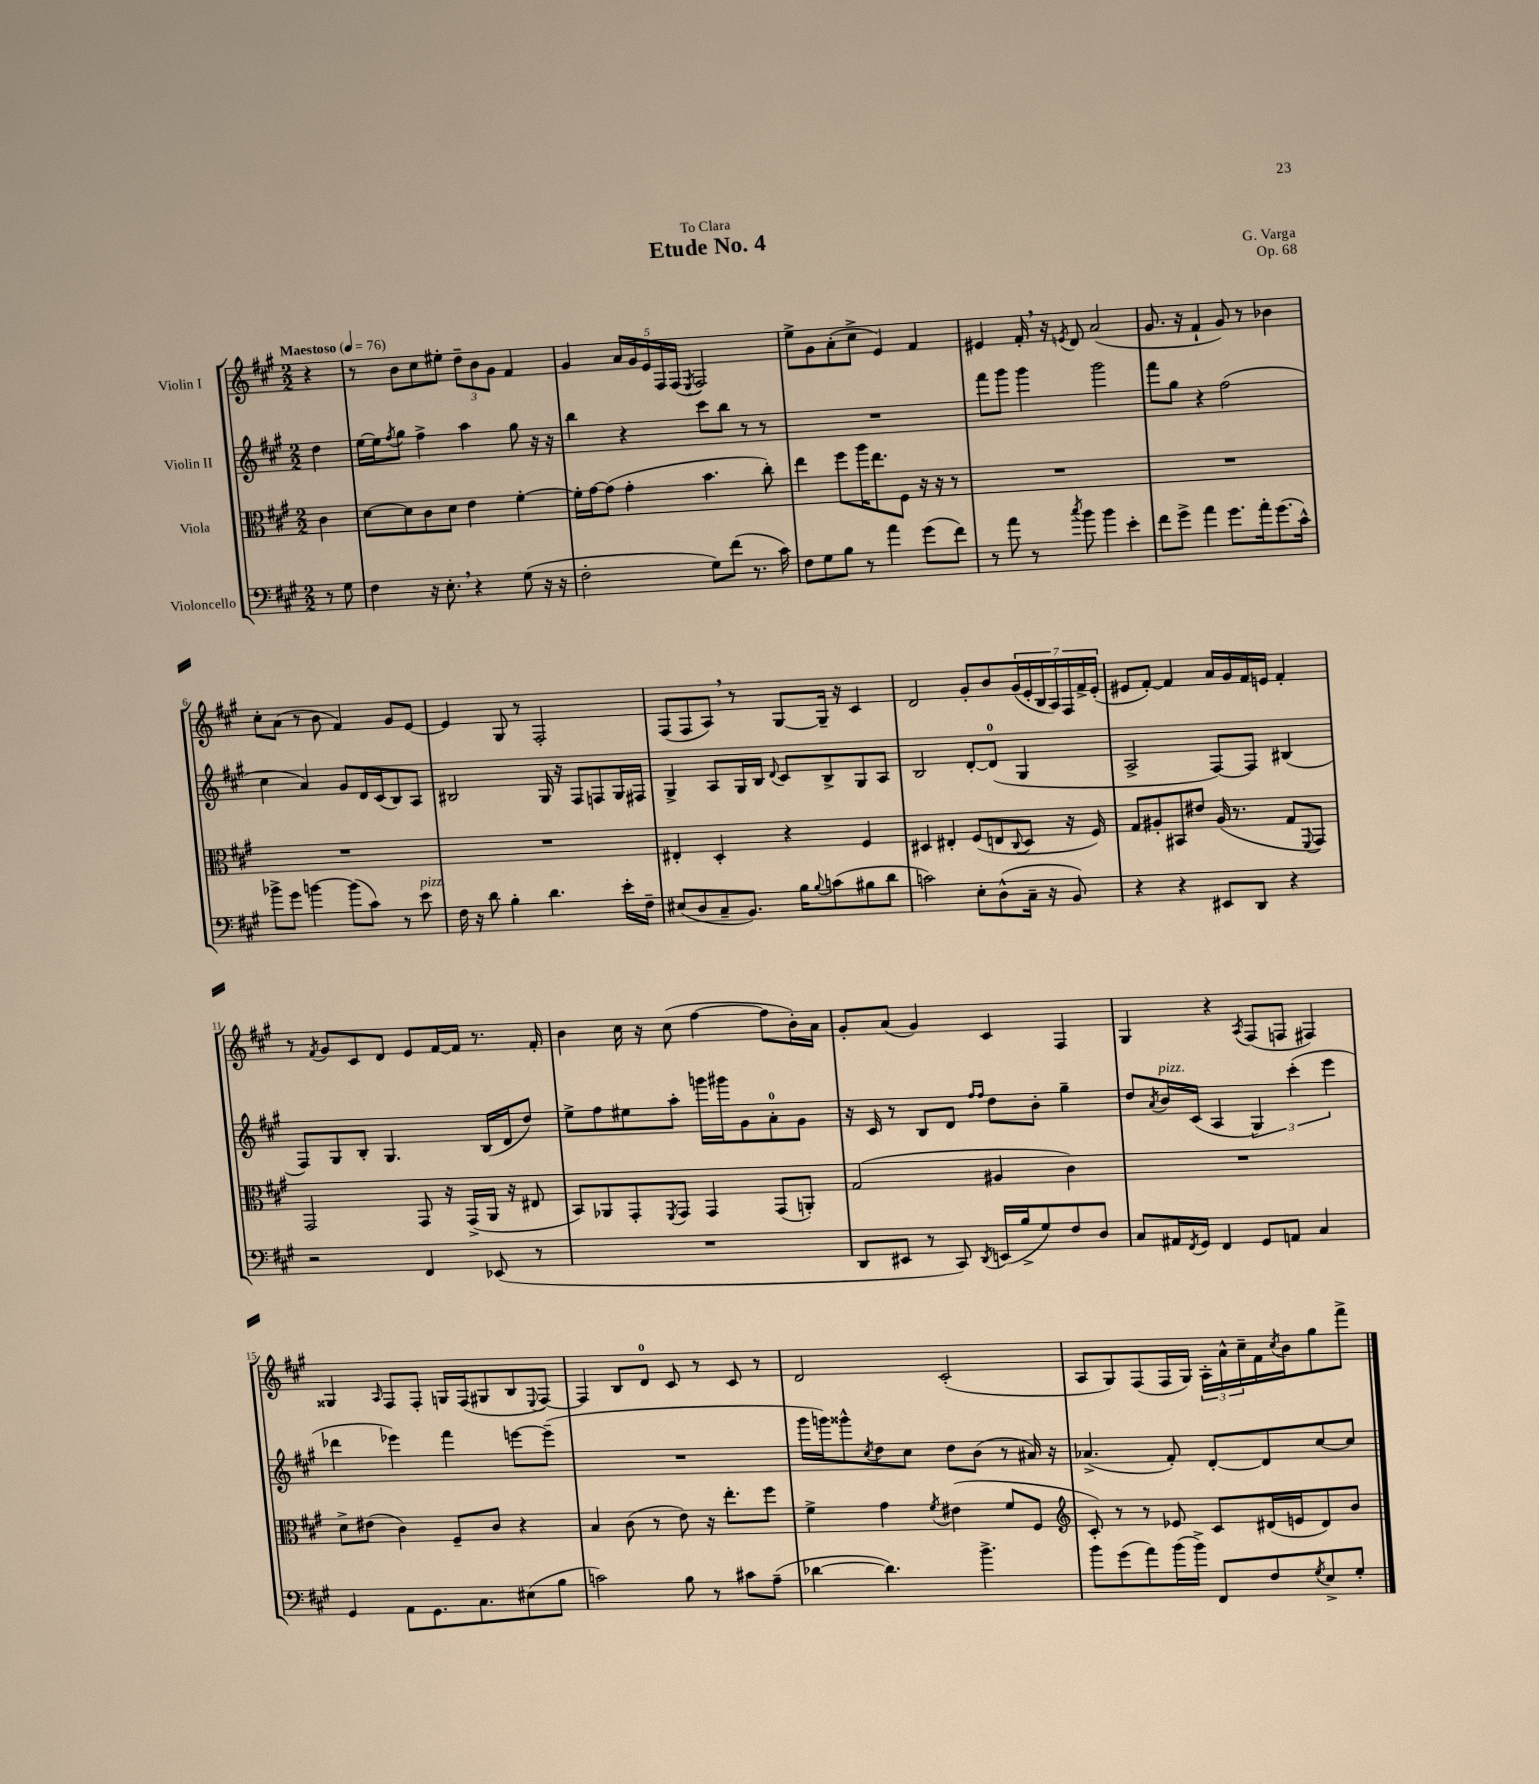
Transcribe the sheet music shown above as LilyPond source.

\header { title = "Etude No. 4" composer = "G. Varga" dedication = "To Clara" opus = "Op. 68" }
<<
\new StaffGroup <<
\new Staff = "s0" \with { instrumentName = "Violin I" } {
    \clef treble \key a \major \numericTimeSignature \time 2/2 \partial 4 \tempo "Maestoso" 4 = 76
    r4 |
    r8 b'8 cis''8 eis''8-. \tuplet 3/2 { d''8-- b'8 gis'8 } fis'4 |
    gis'4 \tuplet 5/4 { a'16 gis'16 e'16 fis16 fis16( } \acciaccatura { e8 } fis2) |
    e''8-> gis'8 a'8-.( cis''8-> e'4) fis'4 |
    eis'4 fis'16-. \breathe r16 \acciaccatura { e'8 } d'8 a'2( |
    gis'8. r16 fis'4-! gis'8) r8 bes'4 |
    cis''8-. a'8( r8 b'8 fis'4) gis'8 e'8~ |
    e'4 gis8 r8 fis2-. |
    fis8( fis8 a8) \breathe r8 gis8~ gis16-- r16 cis'4 |
    d'2 gis'8-. b'8 \tuplet 7/4 { gis'16( e'16-. b16 a16) fis16 fis'16-> e'16-.( } |
    eis'8 fis'8~-.) fis'4 a'16 gis'16 fis'16 e'16 fis'4-. |
    r8 \acciaccatura { fis'8 } gis'8 cis'8 d'8 e'8 fis'16~ fis'16 r8. fis'16-. |
    b'4 cis''16 r16 cis''8( fis''4~ fis''8 b'16-.) a'16 |
    gis'8-. a'8( gis'4) cis'4 fis4 |
    gis4 r4 \acciaccatura { a8 } fis8( f8 fis4) |
    gisis4 \grace { a16 } fis8 fis8-. g16 fis16( gis8 b8 \appoggiatura { e8 } fis8~) |
    fis4 b8 d'8-0 cis'8 r8 cis'8 r8 |
    d'2 cis'2-.( |
    a8 gis8) fis8( fis16 gis16) \tuplet 3/2 { a16-. a'16-^ cis''16-- } fis'16 \acciaccatura { cis''8 } b'16 gis''8 fis'''8-> \bar "|." |
}
\new Staff = "s1" \with { instrumentName = "Violin II" } {
    \clef treble \key a \major \numericTimeSignature \time 2/2 \partial 4
    d''4 |
    e''16~ e''16 \acciaccatura { fis''8 } gis''8 fis''4-> a''4 gis''8 r16 r16 |
    b''4 r4 cis'''8 b''8 r8 r8 |
    R1 |
    fis'''8 gis'''8 gis'''4 gis'''2 |
    fis'''8 gis''8 r4 fis''2( |
    cis''4 a'4) gis'8 d'16 cis'16( b8) a8 |
    bis2 gis16 r16 fis8 f8 gis16 fis16 |
    gis4-> a8 gis16 b16 \appoggiatura { d'8 } cis'8 b8-> gis8 a8 |
    b2 d'8~-. d'8-0( gis4 |
    a2-> fis8~) fis8 bis4( |
    fis8) gis8 b8-. gis4. b16( d'16 d''8) |
    e''8-> fis''8 eis''8 a''8-. g'''16 gis'''16 gis'8 a'8-0-. gis'8 |
    r16 cis'16 r8 b8 d'8 \grace { fis''16 fis''16 } d''8 b'8-. gis''4-- |
    d''8 \acciaccatura { a'8 } b'16^\markup { \italic "pizz." } cis'16( a4 \tuplet 3/2 { gis4) cis'''4-.( e'''4 } |
    des'''4 ees'''4) fis'''4 e'''8~ e'''8--( |
    R1 |
    gis'''16 g'''16) gisis'''8-^ \acciaccatura { cis''8 } d''8 cis''8 d''8 b'8( r8 ais'16) r16 |
    aes'4.->( fis'8-.) d'8~-. d'8 cis''8~ cis''8 \bar "|." |
}
\new Staff = "s2" \with { instrumentName = "Viola" } {
    \clef alto \key a \major \numericTimeSignature \time 2/2 \partial 4
    cis'4 |
    d'8~ d'8 cis'8 d'8 e'4 fis'4~-. |
    fis'16-. gis'16~ gis'8( gis'4-. b'4. cis''8-.) |
    e''4 fis''8 a''16 e''8. fis8 r16 r16 r8 |
    R1 |
    R1 |
    R1 |
    R1 |
    eis4-. d4-. r4 fis4 |
    dis4 eis4-. fis8( e8 \appoggiatura { cis8 } dis8 r16 fis16) |
    gis8 ais8-. bis,8 eis'8 ais16( r8. gis8 \appoggiatura { fis,8 } gis,8) |
    gis,2 gis,8 r16 gis,16->( a,16 r16 eis8 |
    b,8) aes,8 gis,8-. \acciaccatura { fis,8 } gis,8 gis,4 gis,8( a,8-.) |
    gis2( ais4 cis'4) |
    R1 |
    d'8-> eis'8( cis'4) fis8-- cis'8 r4 |
    b4 cis'8( r8 e'8) r16 e''8.-. fis''8 |
    fis'4-> gis'4 \acciaccatura { fis'8 } eis'4( fis'8 fis8 |
    \clef treble cis'8-.) r8 r8 ees'8 cis'8 dis'16( e'16 dis'8) b'8 \bar "|." |
}
\new Staff = "s3" \with { instrumentName = "Violoncello" } {
    \clef bass \key a \major \numericTimeSignature \time 2/2 \partial 4
    r8 gis8 |
    fis4 r16 e8.-. \breathe r4 gis8( r16 r16 |
    fis2-. gis8) fis'8( r8. cis'16) |
    fis8 gis8 b8 r8 a'4 gis'8( fis'8) |
    r8 a'8 r8 \acciaccatura { cis''8 } b'8 b'4 e'4-. |
    fis'8 gis'8-> a'4 gis'8. a'16-. gis'8.( cis'16-^) |
    bes'8-> gis'8 b'4~ b'8( cis'8) r8 e'8^\markup { \italic "pizz." } |
    fis16 r16 d'8 b4-. d'4. e'16-. fis16-- |
    eis8( d8 cis8-- b,8.) b16 \appoggiatura { b8 } c'8( bis8 d'8 |
    c'2) e8-. d8-^( cis16-- r16 b,8) |
    r4 r4 eis,8 d,8 r4 |
    r2 fis,4 ees,8( r8 |
    R1 |
    d,8 eis,8 r8 cis,8) \acciaccatura { d,8 } e,16( b16-> gis8) fis8 d8 |
    cis8 ais,16 \acciaccatura { fis,8 } gis,16 fis,4 gis,8 a,8 cis4 |
    gis,4 a,8 gis,8. cis8. eis8( b8 |
    c'2) b8 r8 cis'8 a8--( |
    des'4~ des'4.) b'4.-> |
    b'8 gis'8( a'8) b'16( b'16->) fis,8 fis8 \acciaccatura { gis8 } e8-> gis8-. \bar "|." |
}
>>
>>
